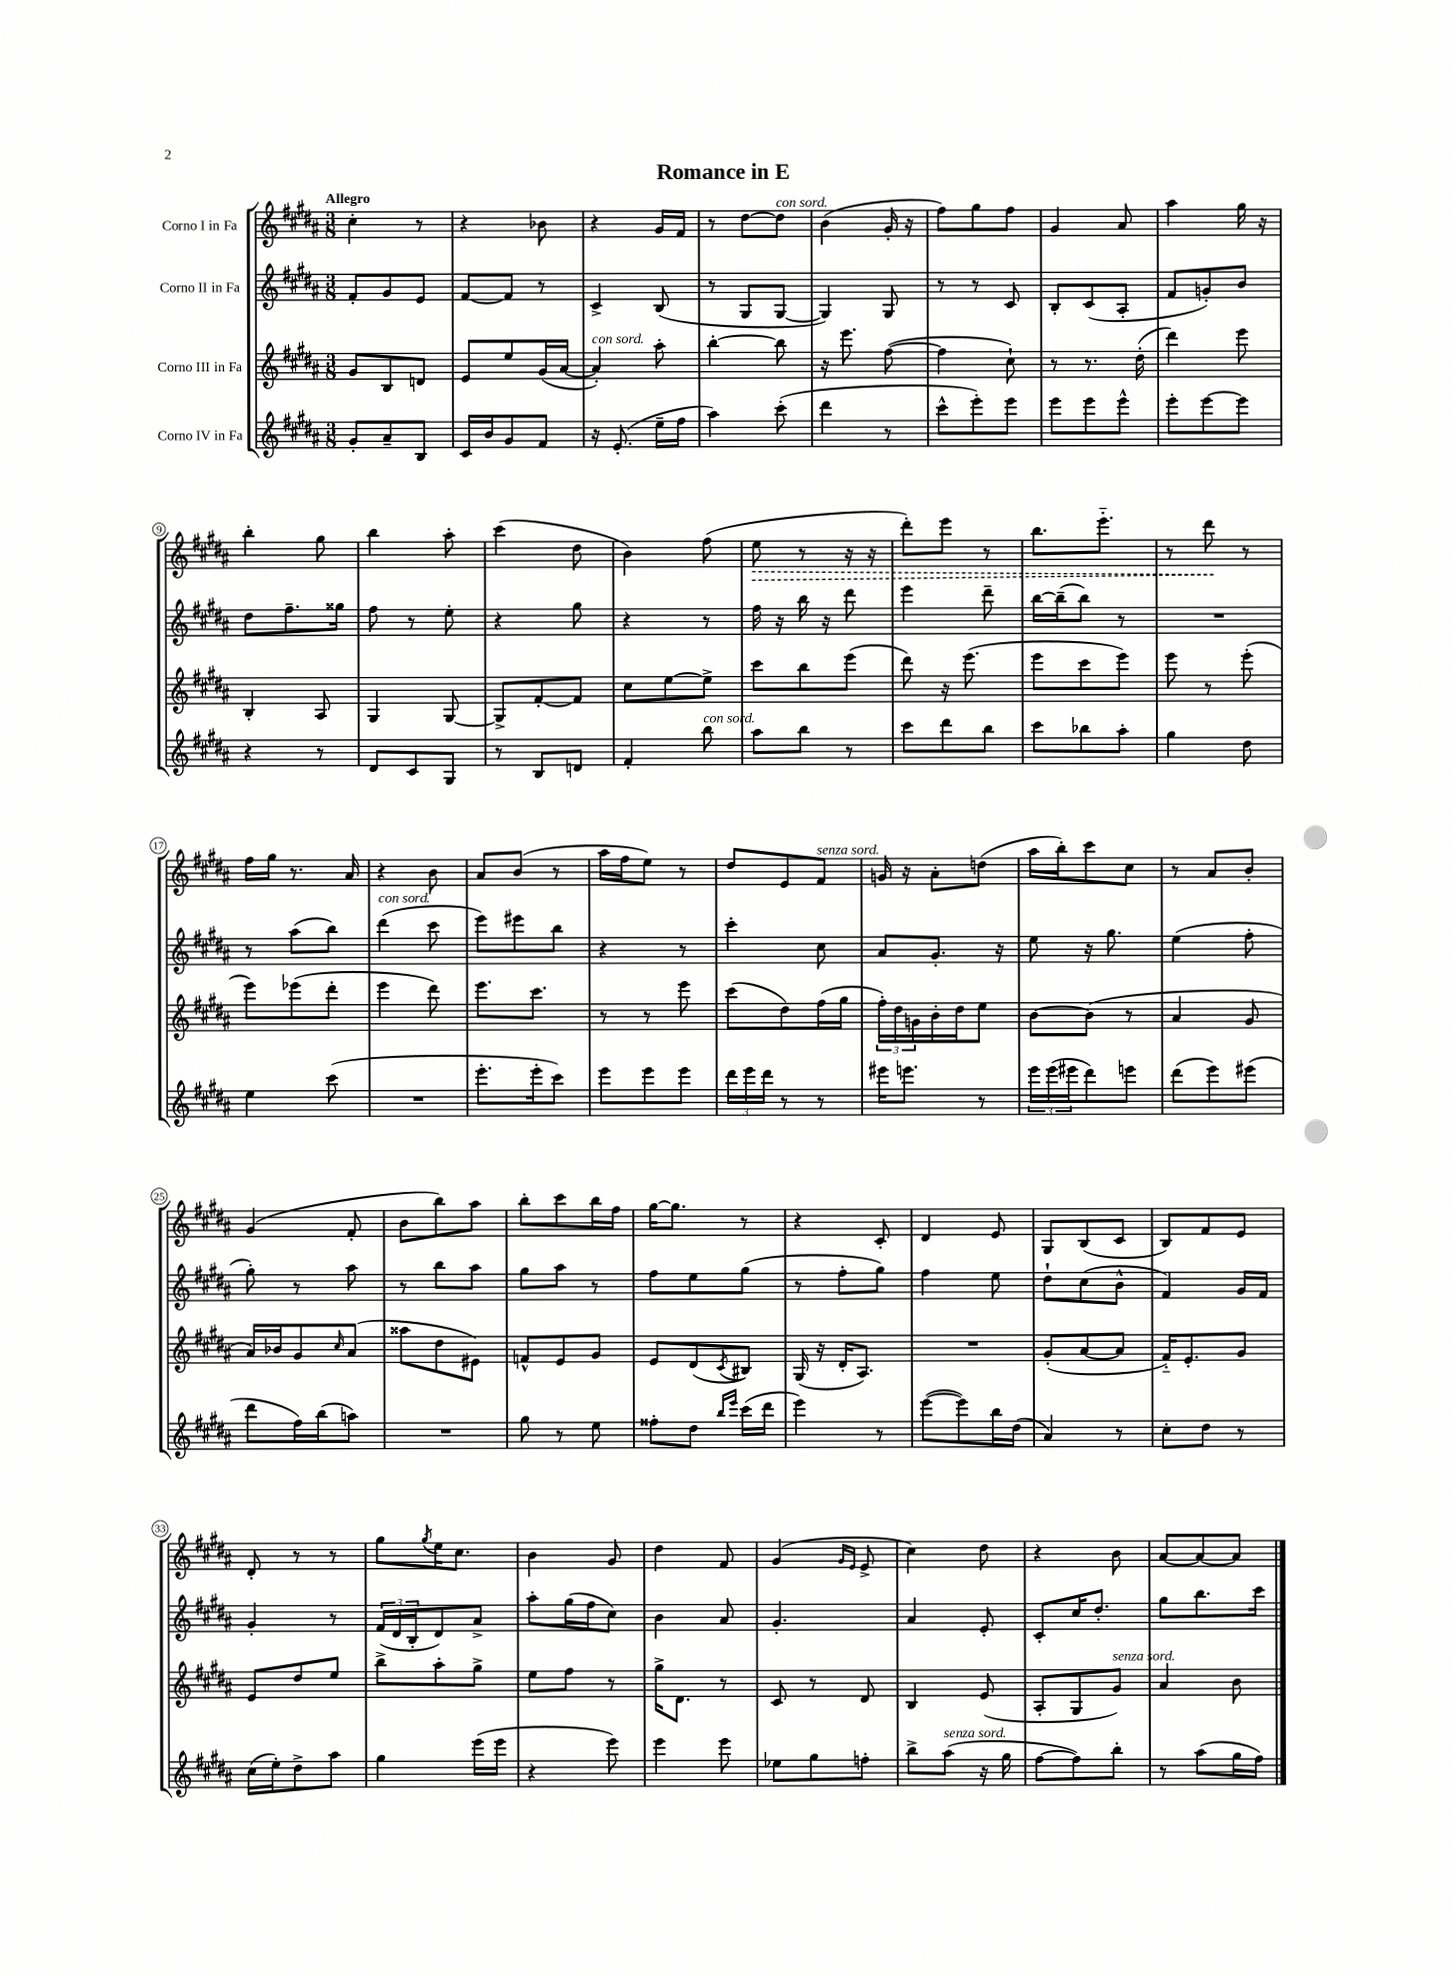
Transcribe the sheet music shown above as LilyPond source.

\header { title = "Romance in E" }
<<
\new StaffGroup <<
\new Staff = "s0" \with { instrumentName = "Corno I in Fa" } {
    \clef treble \key b \major \numericTimeSignature \time 3/8 \tempo "Allegro"
    cis''4-. r8 |
    r4 bes'8 |
    r4 gis'16 fis'16 |
    r8 dis''8~ dis''8^\markup { \italic "con sord." } |
    b'4( gis'16-. r16 |
    fis''8) gis''8 fis''8 |
    gis'4 ais'8 |
    ais''4 gis''16 r16 |
    b''4-. gis''8 |
    b''4 ais''8-. |
    cis'''4( dis''8 |
    b'4) fis''8( |
    \once \override Hairpin.style = #'dashed-line e''8\> r8 r16 r16 |
    dis'''8-.) e'''8 r8 |
    b''8. e'''8.-_ |
    r8 dis'''8\! r8 |
    fis''16 gis''16 r8. ais'16 |
    r4 b'8 |
    ais'8 b'8( r8 |
    ais''16 fis''16 e''8) r8 |
    dis''8 e'8 fis'8^\markup { \italic "senza sord." } |
    g'16 r16 ais'8-. d''8( |
    ais''16 b''16-.) cis'''8 cis''8 |
    r8 ais'8 b'8-. |
    gis'4( fis'8-. |
    b'8 b''8) ais''8 |
    b''8-. cis'''8 b''16 fis''16 |
    gis''16~ gis''8. r8 |
    r4 cis'8-. |
    dis'4 e'8 |
    gis8 b8( cis'8 |
    b8) fis'8 e'8 |
    dis'8-. r8 r8 |
    gis''8 \acciaccatura { gis''8 } e''16 cis''8. |
    b'4 gis'8 |
    dis''4 fis'8 |
    gis'4( \grace { gis'16 e'16 } e'8-> |
    cis''4) dis''8 |
    r4 b'8 |
    ais'8~ ais'8~ ais'8 \bar "|." |
}
\new Staff = "s1" \with { instrumentName = "Corno II in Fa" } {
    \clef treble \key b \major \numericTimeSignature \time 3/8
    fis'8-. gis'8 e'8 |
    fis'8~ fis'8 r8 |
    cis'4-> b8( |
    r8 gis8 gis8~ |
    gis4) gis8 |
    r8 r8 cis'8 |
    b8-. cis'8( ais8-. |
    fis'8 g'8-.) b'8 |
    dis''8 fis''8.-- gisis''16 |
    fis''8 r8 e''8-. |
    r4 gis''8 |
    r4 r8 |
    fis''16 r16 b''16 r16 dis'''8 |
    e'''4 dis'''8-- |
    b''16~ b''16--( b''8) r8 |
    R4. |
    r8 ais''8( b''8) |
    dis'''4^\markup { \italic "con sord." }( cis'''8 |
    e'''8) eis'''8 b''8 |
    r4 r8 |
    cis'''4-. cis''8 |
    ais'8 gis'8.-. r16 |
    e''8 r16 gis''8. |
    e''4( fis''8-. |
    gis''8-.) r8 ais''8 |
    r8 b''8 ais''8 |
    gis''8 ais''8 r8 |
    fis''8 e''8 gis''8( |
    r8 fis''8-. gis''8) |
    fis''4 e''8 |
    dis''8-! cis''8( b'8-^ |
    fis'4) gis'16 fis'16 |
    gis'4-. r8 |
    \tuplet 3/2 { fis'16( dis'16 b16-. } dis'8) ais'8-> |
    ais''8-. gis''16( fis''16 cis''8) |
    b'4 ais'8 |
    gis'4.-. |
    ais'4 e'8-. |
    cis'8-. cis''16 dis''8.-. |
    gis''8 b''8. cis'''16 \bar "|." |
}
\new Staff = "s2" \with { instrumentName = "Corno III in Fa" } {
    \clef treble \key b \major \numericTimeSignature \time 3/8
    gis'8 b8 d'8 |
    e'8 e''8 gis'16( ais'16~ |
    ais'4-.^\markup { \italic "con sord." }) ais''8-. |
    b''4~-. b''8 |
    r16 e'''8. fis''8~( |
    fis''4 cis''8-!) |
    r8 r8. dis''16-.( |
    dis'''4) e'''8 |
    b4-. ais8 |
    gis4 gis8~ |
    gis8-> fis'8~-. fis'8 |
    cis''8 e''8~ e''8-> |
    cis'''8 b''8 e'''8( |
    dis'''8) r16 e'''8.( |
    e'''8 cis'''8 e'''8) |
    e'''8 r8 e'''8-.( |
    e'''8) ees'''8( dis'''8-. |
    e'''4 dis'''8) |
    e'''8. cis'''8. |
    r8 r8 e'''8 |
    cis'''8( dis''8) fis''16( gis''16 |
    \tuplet 3/2 { fis''16-.) dis''16 g'16 } b'16-. dis''16 e''8 |
    b'8~ b'8( r8 |
    ais'4 gis'8 |
    ais'16) bes'16 gis'8 \grace { cis''16 } ais'8( |
    aisis''8 dis''8 eis'8) |
    f'8-^ e'8 gis'8 |
    e'8 dis'8( \acciaccatura { cis'8 } bis8) |
    gis16( r16 dis'16-. ais8.) |
    R4. |
    gis'8-.( ais'8~ ais'8 |
    fis'16-_) e'8.-. gis'8 |
    e'8 dis''8 e''8 |
    b''8-> ais''8-. gis''8-> |
    e''8 fis''8 r8 |
    gis''16-> dis'8. r8 |
    cis'8 r8 dis'8 |
    b4 e'8( |
    ais8-. gis8 gis'8^\markup { \italic "senza sord." }) |
    ais'4 b'8 \bar "|." |
}
\new Staff = "s3" \with { instrumentName = "Corno IV in Fa" } {
    \clef treble \key b \major \numericTimeSignature \time 3/8
    gis'8-. ais'8-- b8 |
    cis'16 b'16 gis'8 fis'8 |
    r16 e'8.-.( e''16-- fis''16 |
    ais''4) cis'''8-.( |
    dis'''4 r8 |
    cis'''8-^ e'''8-.) e'''8 |
    e'''8 e'''8 e'''8-^ |
    e'''8-. e'''8~ e'''8 |
    r4 r8 |
    dis'8 cis'8 gis8 |
    r8 b8 d'8 |
    fis'4-. b''8^\markup { \italic "con sord." } |
    ais''8 b''8 r8 |
    cis'''8 dis'''8 b''8 |
    cis'''8 bes''8 ais''8-. |
    gis''4 dis''8 |
    e''4 cis'''8( |
    R4. |
    e'''8.-. e'''16-. cis'''8) |
    e'''8 e'''8 e'''8 |
    \tuplet 3/2 { dis'''16 e'''16 dis'''16 } r8 r8 |
    eis'''16 e'''8. r8 |
    \tuplet 3/2 { e'''16 e'''16( eis'''16 } dis'''8) e'''8 |
    dis'''8( e'''8) eis'''8( |
    dis'''8 fis''16) b''16( a''8) |
    R4. |
    gis''8 r8 e''8 |
    fisis''8-. dis''8 \grace { b''16 e'''16 } cis'''16( dis'''16 |
    e'''4) r8 |
    e'''8~( e'''8) b''16 dis''16( |
    ais'4) r8 |
    cis''8-. dis''8 r8 |
    cis''16( e''16-.) dis''8-> ais''8 |
    gis''4 e'''16( e'''16 |
    r4 e'''8) |
    e'''4 e'''8 |
    ees''8 gis''8 f''8-. |
    b''8-> ais''8^\markup { \italic "senza sord." }( r16 gis''16 |
    fis''8~ fis''8) b''8-. |
    r8 ais''8( gis''16 fis''16) \bar "|." |
}
>>
>>
\layout { \context { \Score \override BarNumber.stencil = #(make-stencil-circler 0.1 0.3 ly:text-interface::print) } }
